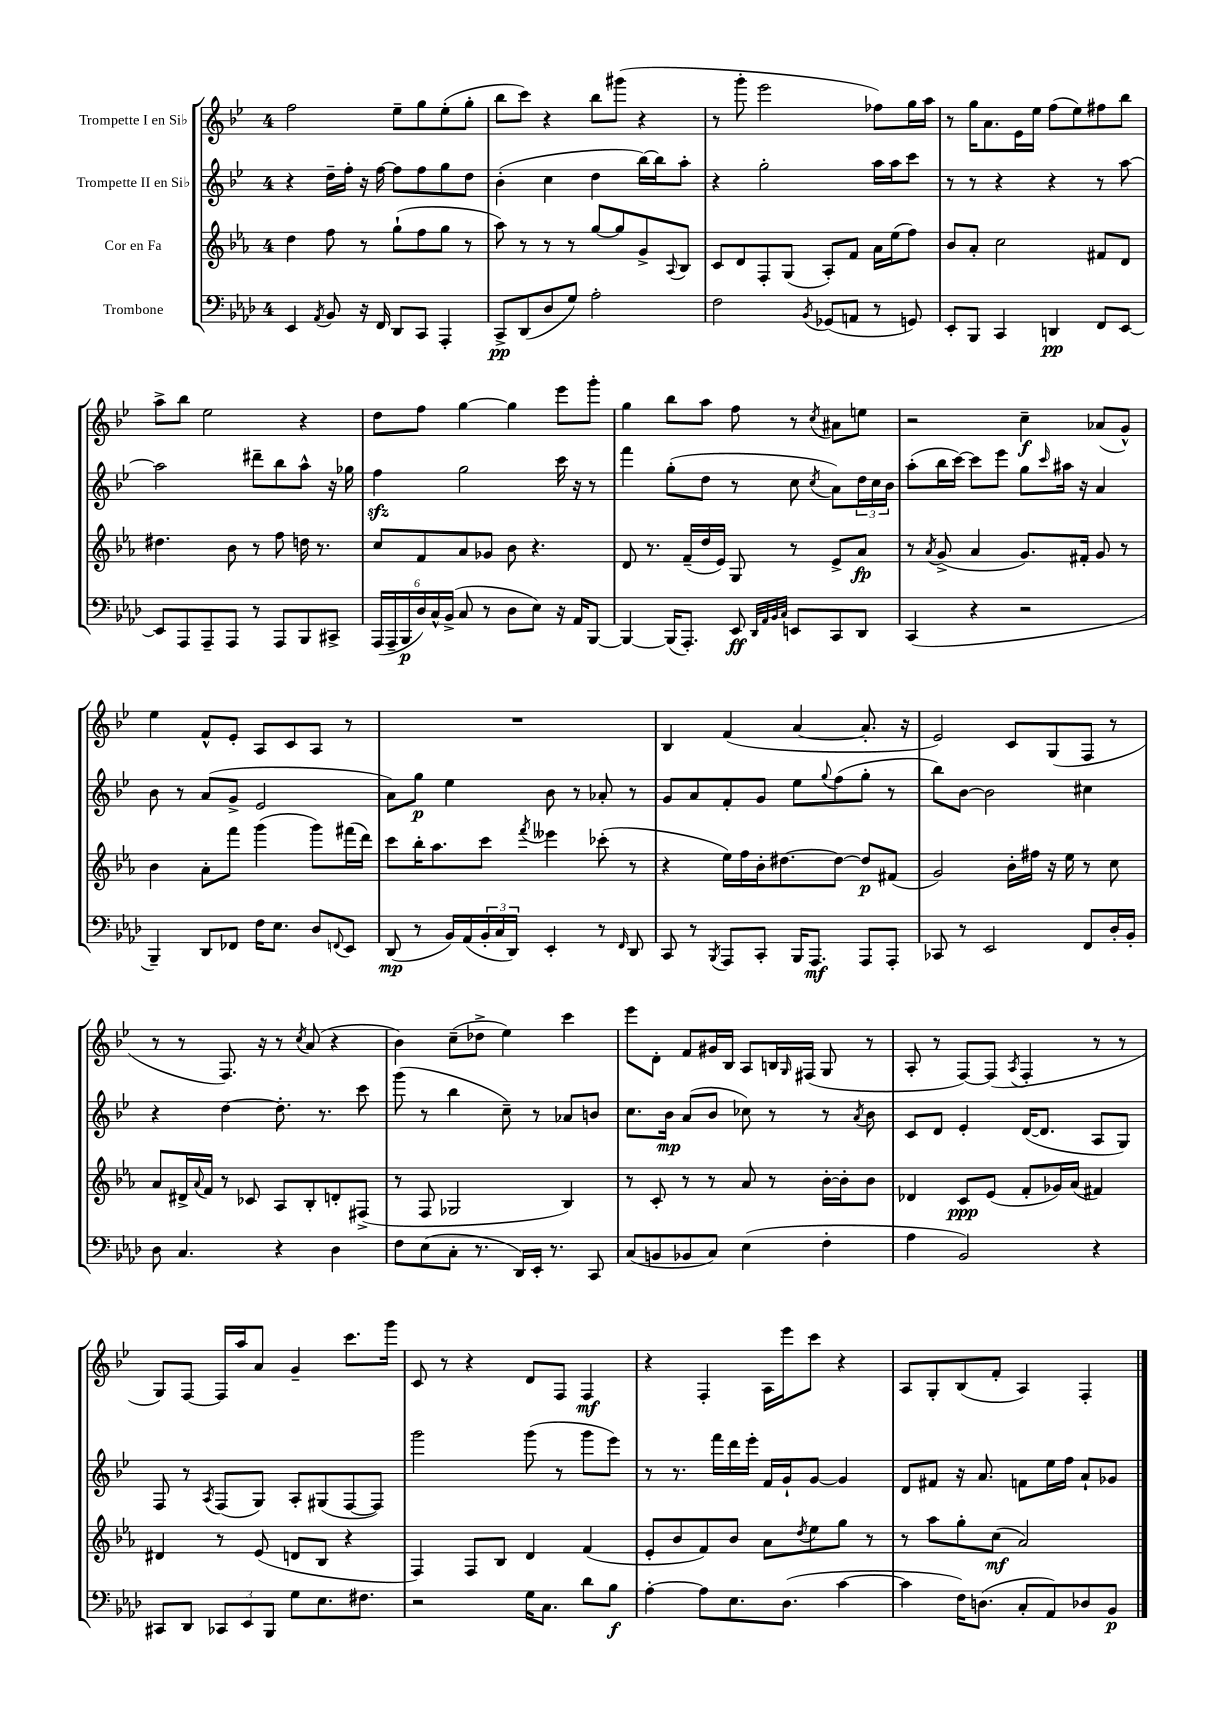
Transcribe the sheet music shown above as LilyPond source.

<<
\new StaffGroup <<
\new Staff = "s0" \with { instrumentName = "Trompette I en Sib" } {
    \clef treble \key bes \major \once \override Staff.TimeSignature.style = #'single-digit \time 4/4
    f''2 ees''8-- g''8 ees''8-.( g''8-. |
    bes''8 c'''8) r4 bes''8 gis'''8( r4 |
    r8 g'''8-. ees'''2 fes''8) g''16 a''16 |
    r8 g''16 a'8. ees'16 ees''16 f''8( ees''8) fis''8 bes''8 |
    a''8-> bes''8 ees''2 r4 |
    d''8 f''8 g''4~ g''4 ees'''8 g'''8-. |
    g''4 bes''8 a''8 f''8 r8 \acciaccatura { c''8 } ais'8 e''8 |
    r2 c''4--\f aes'8( g'8-^) |
    ees''4 f'8-^ ees'8-. a8 c'8 a8 r8 |
    R1 |
    bes4 f'4( a'4~ a'8.-. r16 |
    ees'2) c'8 g8( f8 r8 |
    r8 r8 f8.) r16 r8 \acciaccatura { c''8 } a'8( r4 |
    bes'4) c''8--( des''8-> ees''4) c'''4 |
    ees'''8 d'8-. f'8 gis'16 bes16 a8 b16 \grace { g16 } fis16( g8 r8 |
    a8-. r8 f8~) f8( \acciaccatura { a8 } f4-. r8 r8 |
    g8) f8~ f16 a''16 a'8 g'4-- c'''8. g'''16 |
    c'8 r8 r4 d'8 f8 f4\mf |
    r4 f4-. a16 ees'''16 c'''8 r4 |
    a8 g8-. bes8( f'8-. a4) f4-. \bar "|." |
}
\new Staff = "s1" \with { instrumentName = "Trompette II en Sib" } {
    \clef treble \key bes \major \once \override Staff.TimeSignature.style = #'single-digit \time 4/4
    r4 d''16-- f''16-. r16 f''16~ f''8 f''8 g''8 d''8 |
    bes'4-.( c''4 d''4 bes''16~) bes''16 a''8-. |
    r4 g''2-. a''16 a''16 c'''8 |
    r8 r8 r4 r4 r8 a''8~ |
    a''2 dis'''8-- bes''8 a''8-^ r16 ges''16 |
    f''4\sfz g''2 c'''16 r16 r8 |
    f'''4 g''8-.( d''8 r8 c''8 \acciaccatura { c''8 } a'8) \tuplet 3/2 { d''16 c''16 bes'16 } |
    a''8-.( bes''16 c'''16~) c'''8 ees'''8 g''8 \grace { c'''16 } ais''16 r16 a'4 |
    bes'8 r8 a'8( g'8-> ees'2 |
    a'8) g''8\p ees''4 bes'8 r8 aes'8-. r8 |
    g'8 a'8 f'8-. g'8 ees''8 \appoggiatura { g''8 } f''8( g''8-. r8 |
    bes''8) bes'8~ bes'2 cis''4 |
    r4 d''4~ d''8.-. r8. c'''8 |
    g'''8( r8 bes''4 c''8--) r8 aes'8 b'8 |
    c''8. bes'16\mp a'8( bes'8 ces''8) r8 r8 \acciaccatura { a'8 } bes'8 |
    c'8 d'8 ees'4-. d'16~( d'8. a8 g8) |
    f8 r8 \acciaccatura { a8 } f8( g8) a8-. gis8( f8~ f8) |
    g'''2 g'''8( r8 g'''8 ees'''8) |
    r8 r8. f'''16 d'''16 ees'''16-. f'16 g'16-! g'8~ g'4 |
    d'8 fis'8 r16 a'8. f'8 ees''16 f''16 a'8-! ges'8 \bar "|." |
}
\new Staff = "s2" \with { instrumentName = "Cor en Fa" } {
    \clef treble \key ees \major \once \override Staff.TimeSignature.style = #'single-digit \time 4/4
    d''4 f''8 r8 g''8-!( f''8 g''8 r8 |
    aes''8) r8 r8 r8 g''8~ g''8 g'8-> \appoggiatura { aes8 } bes8 |
    c'8 d'8 f8-. g8( aes8-.) f'8 aes'16 ees''16( f''8) |
    bes'8 aes'8-. c''2 fis'8 d'8 |
    dis''4. bes'8 r8 f''8 d''16 r8. |
    c''8 f'8 aes'8 ges'8 bes'8 r4. |
    d'8 r8. f'16--( d''16 ees'16) g8 r8 ees'8-> aes'8\fp |
    r8 \acciaccatura { aes'8 } g'8->( aes'4 g'8.) fis'16-. g'8 r8 |
    bes'4 aes'8-. f'''8 g'''4( g'''8) fis'''16( d'''16) |
    c'''8 bes''16-. aes''8. c'''8 \acciaccatura { f'''8 } eeses'''4 ces'''8-.( r8 |
    r4 ees''16) f''16 bes'16-. dis''8.~ dis''8~ dis''8\p fis'8( |
    g'2) bes'16-. fis''16 r16 ees''16 r8 c''8 |
    aes'8 dis'16-> \appoggiatura { aes'8 } f'16 r8 ces'8 aes8 bes8-. d'8-. fis8->( |
    r8 f8 ges2 bes4) |
    r8 c'8-. r8 r8 aes'8 r8 bes'16~-. bes'16-. bes'8 |
    des'4 c'8\ppp ees'8( f'8-. ges'16) aes'16( fis'4) |
    dis'4 r8 ees'8( d'8 bes8 r4 |
    f4) f8 bes8 d'4 f'4( |
    ees'8-. bes'8 f'8) bes'8 aes'8 \acciaccatura { d''8 } ees''8 g''8 r8 |
    r8 aes''8 g''8-. c''8\mf( aes'2) \bar "|." |
}
\new Staff = "s3" \with { instrumentName = "Trombone" } {
    \clef bass \key aes \major \once \override Staff.TimeSignature.style = #'single-digit \time 4/4
    ees,4 \acciaccatura { aes,8 } bes,8 r16 f,16 des,8 c,8 aes,,4-. |
    c,8->\pp des,8( des8 g8) aes2-. |
    f2 \acciaccatura { bes,8 } ges,8( a,8 r8 g,8) |
    ees,8-. bes,,8 c,4 d,4\pp f,8 ees,8~ |
    ees,8 aes,,8 aes,,8-- aes,,8 r8 aes,,8 bes,,8 cis,8-> |
    \tuplet 6/4 { aes,,16( aes,,16-- bes,,16\p des16) c16-^ bes,16->( } c8 r8 des8 ees8) r16 aes,16 bes,,8~ |
    bes,,4~ bes,,16( aes,,8.-.) ees,8\ff \grace { des,32 aes,32 bes,32 c32 } e,8 c,8 des,8 |
    c,4( r4 r2 |
    bes,,4--) des,8 fes,8 f16 ees8. des8 \appoggiatura { f,8 } ees,8 |
    des,8\mp( r8 bes,16) aes,16( \tuplet 3/2 { bes,16-. c16 des,16) } ees,4-. r8 \grace { f,16 } des,8 |
    c,8 r8 \acciaccatura { bes,,8 } aes,,8 c,8-. bes,,16 aes,,8.\mf aes,,8 aes,,8-. |
    ces,8 r8 ees,2 f,8 des16-. bes,16-. |
    des8 c4. r4 des4 |
    f8 ees8( c8-. r8. des,16) ees,16-. r8. c,8 |
    c8( b,8 bes,8 c8) ees4( f4-. |
    aes4 bes,2) r4 |
    cis,8 des,8 \tuplet 3/2 { ces,8 ees,8 bes,,8 } g8 ees8. fis8. |
    r2 g16 c8. des'8 bes8\f |
    aes4~-. aes8 ees8. des8.( c'4~ |
    c'4 f16) d8.( c8-. aes,8) des8 bes,8\p \bar "|." |
}
>>
>>
\layout { \context { \Score \remove "Bar_number_engraver" } }
